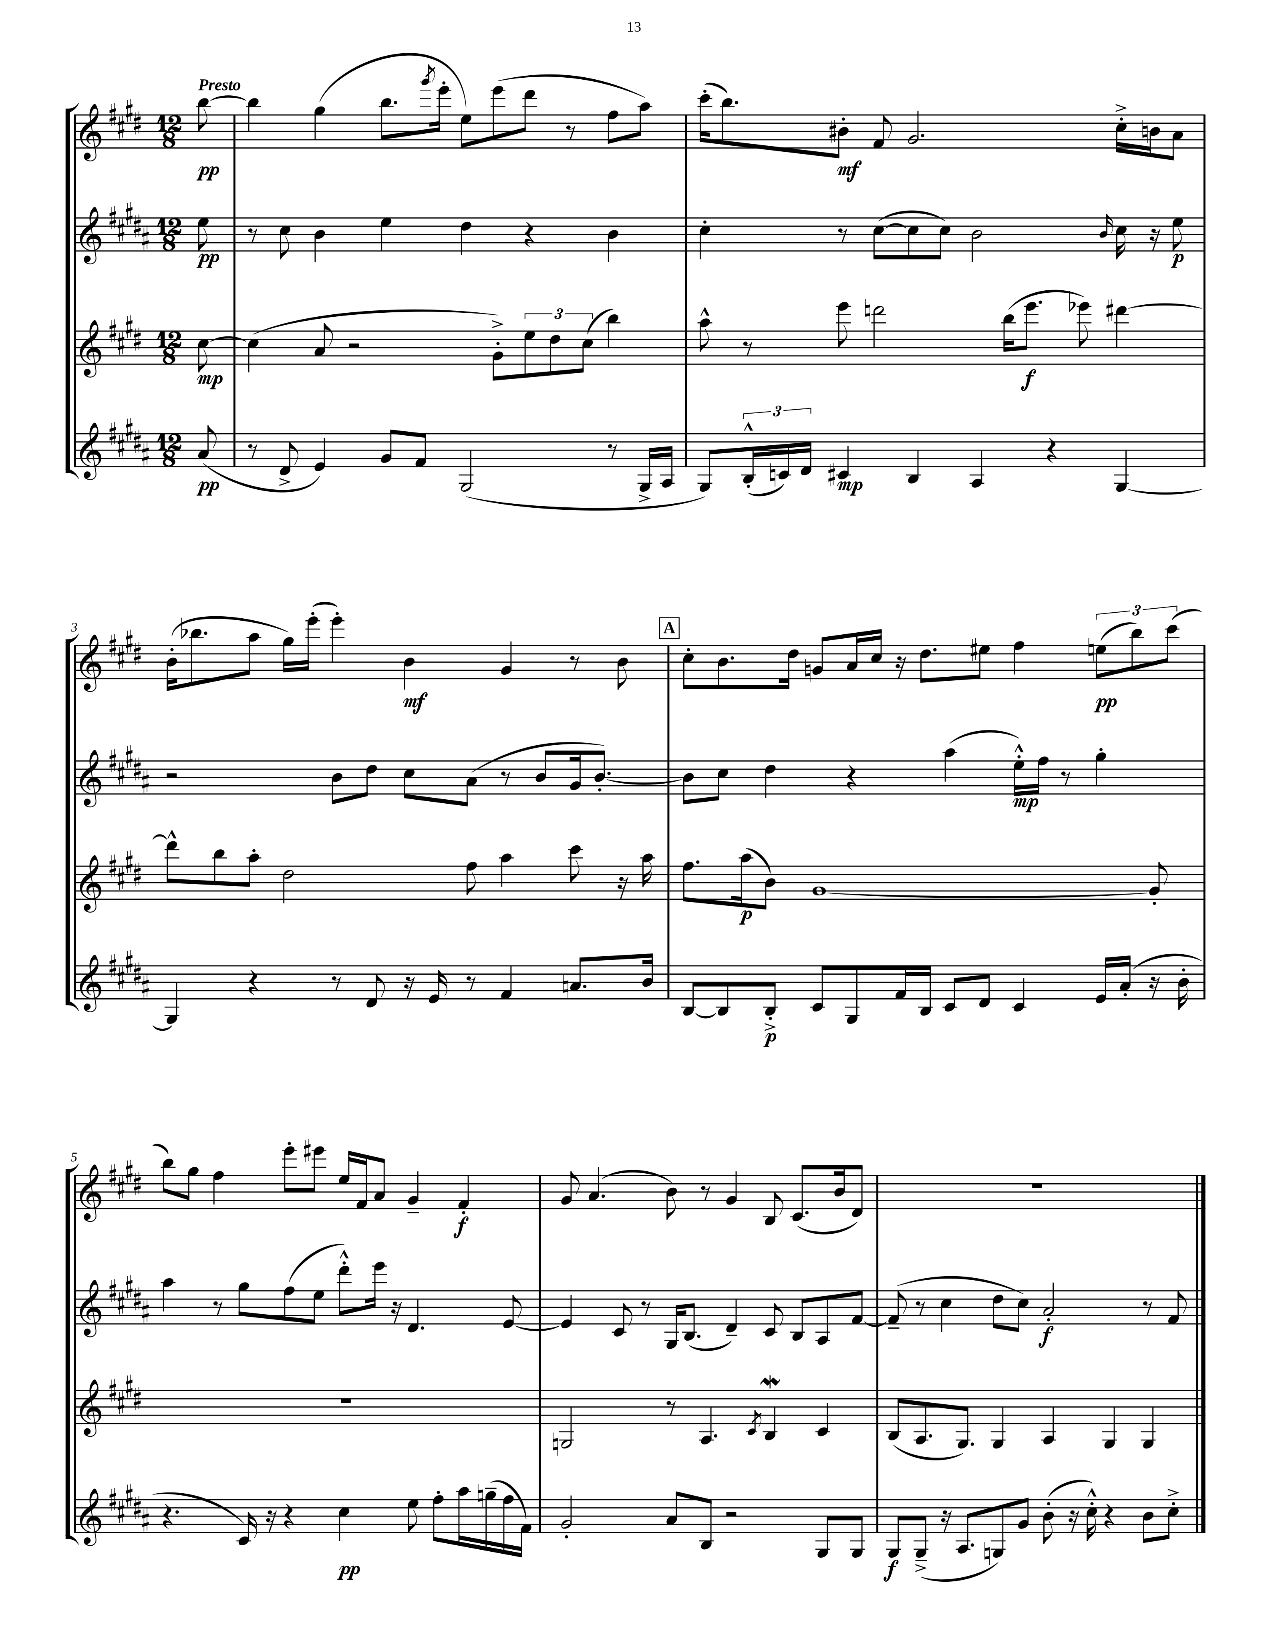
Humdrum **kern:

**kern	**kern	**kern	**kern
*staff4	*staff3	*staff2	*staff1
*clefG2	*clefG2	*clefG2	*clefG2
*k[f#c#g#d#a#]	*k[f#c#g#d#]	*k[f#c#g#d#a#]	*k[f#c#g#d#]
*M12/8	*M12/8	*M12/8	*M12/8
(8a#	[8cc#	8ee	[8bb
=	=	=	=
8r	(4cc#]	8r	4bb]
8d#^	.	8cc#	.
4e)	8a	4b	(4gg#
.	2r	.	.
8g#	.	4ee	8.bb
8f#	.	.	.
.	.	.	8qggg#
.	.	.	16eee'
(2G#	.	4dd#	8ee)
.	8g#'^)	.	(8eee
.	12ee	4r	8ddd#
.	12dd#	.	.
.	.	.	8r
.	(12cc#	.	.
8r	4bb)	4b	8ff#
16G#^	.	.	8aa)
16A#	.	.	.
=	=	=	=
8G#)	8aa^^	4cc#'	(16ccc#'
.	.	.	8.bb)
(24B'^^	8r	.	.
24c)	.	.	.
24d#	.	.	.
4c#	8eee	8r	8b#'
.	2ddd	([8cc#	8f#
4B	.	8cc#]	2.g#
.	.	8cc#)	.
4A#	.	2b	.
.	(16bb	.	.
.	8.eee	.	.
4r	.	.	.
.	8eee-)	.	.
.	.	16qqb	.
[4G#	[4ddd#	16cc#	16cc#'^
.	.	16r	16b
.	.	8ee	8a
=	=	=	=
4G#]	8ddd#^^]	2r	(16b'
.	.	.	8.bb-
.	8bb	.	.
4r	8aa'	.	8aa
.	2dd#	.	16gg#)
.	.	.	(16eee'
8r	.	8b	4eee')
8d#	.	8dd#	.
16r	.	8cc#	4b
16e	.	.	.
8r	8ff#	(8a#	.
4f#	4aa	8r	4g#
.	.	8b	.
8.a	8ccc#	16g#	8r
.	.	[8.b')	.
.	16r	.	8b
16b	16aa	.	.
=	=	=	=
[8B	8.ff#	8b]	8cc#'
8B]	.	8cc#	8.b
.	(16aa	.	.
8B'^	8b)	4dd#	.
.	.	.	16dd#
8c#	[1g#	.	8g
8G#	.	4r	16a
.	.	.	16cc#
16f#	.	.	16r
16B	.	.	8.dd#
8c#	.	(4aa#	.
8d#	.	.	8ee#
4c#	.	16ee'^^)	4ff#
.	.	16ff#	.
.	.	8r	.
16e	.	4gg#'	(12ee
(16a#'	.	.	.
.	.	.	12bb)
16r	8g#']	.	.
.	.	.	(12ccc#
16b'	.	.	.
=	=	=	=
4.r	1.r	4aa#	8bb)
.	.	.	8gg#
.	.	8r	4ff#
16c#)	.	8gg#	.
16r	.	.	.
4r	.	(8ff#	8eee'
.	.	8ee	8eee#
4cc#	.	8ddd#'^^)	16ee
.	.	.	16f#
.	.	16eee	8a
.	.	16r	.
8ee	.	4.d#	4g#~
8ff#'	.	.	.
16aa#	.	.	4f#'
(16gg~	.	.	.
16ff#	.	[8e	.
16f#)	.	.	.
=	=	=	=
2g#'	2G	4e]	8g#
.	.	.	(4.a
.	.	8c#	.
.	.	8r	.
8a#	8r	16G#	8b)
.	.	(8.B	.
8B	4.A	.	8r
2r	.	4d#~)	4g#
.	8qc#	.	.
.	4B	8c#	8B
.	.	8B	(8.c#
8G#	4c#	8A#	.
.	.	.	16b
8G#	.	[8f#	8d#)
=	=	=	=
8G#	(8B	(8f#~]	1.r
(8G#~^	8.A	8r	.
16r	.	4cc#	.
8.A#	8.G#)	.	.
8G)	4G#	8dd#	.
8g#	.	8cc#)	.
(8b'	4A	2a#'	.
16r	.	.	.
16cc#'^^)	.	.	.
4r	4G#	.	.
8b	4G#	8r	.
8cc#'^	.	8f#	.
==	==	==	==
*-	*-	*-	*-
